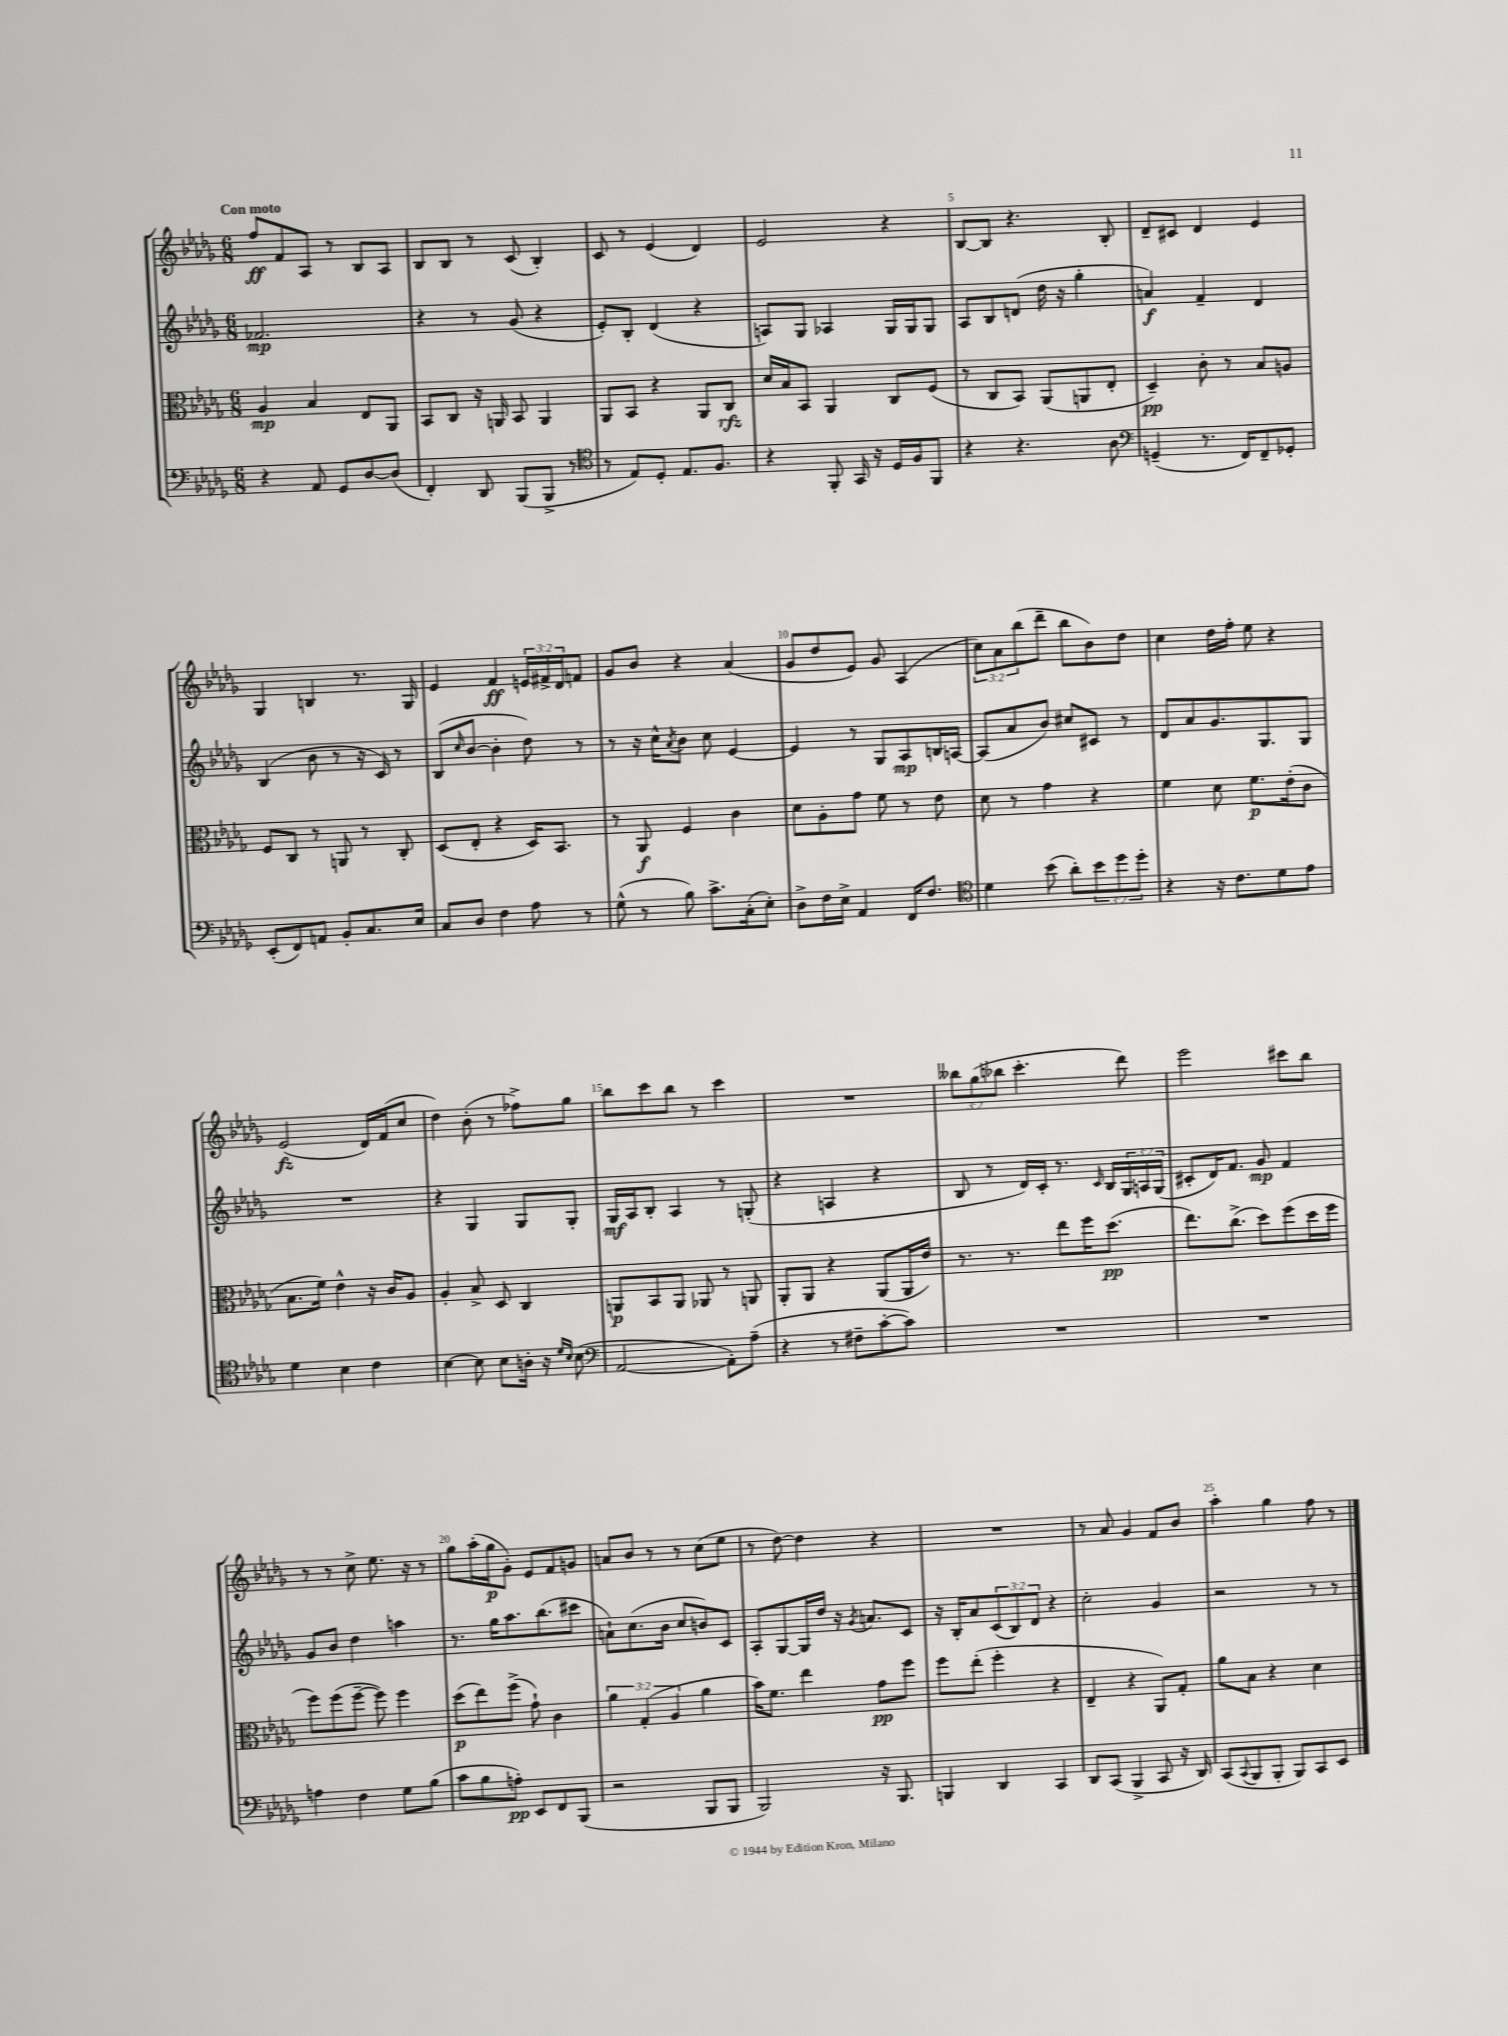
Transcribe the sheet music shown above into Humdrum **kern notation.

**kern	**kern	**kern	**kern
*staff4	*staff3	*staff2	*staff1
*clefF4	*clefC3	*clefG2	*clefG2
*k[b-e-a-d-g-]	*k[b-e-a-d-g-]	*k[b-e-a-d-g-]	*k[b-e-a-d-g-]
*M6/8	*M6/8	*M6/8	*M6/8
4r	4A-	2.f-	8ff
.	.	.	8f
8AA-	4B-	.	8A-
8GG-	.	.	8r
[8D-	8E-	.	8B-
(8D-]	8AA-	.	8A-
=	=	=	=
4FF')	8BB-	4r	8B-
.	8C	.	8B-
8DD-	16r	8r	8r
.	16AA	.	.
(8BBB-	8BB-	(8g-	(8c
8BBB-^	4AA	4r	4B-')
8r	.	.	.
=	=	=	=
*clefC4	*	*	*
8r	8AA-	8e-')	8c
8E-)	8BB-	8B-'	8r
8D-'	4r	(4d-	(4e-
8.E-	.	.	.
.	8AA-	4r	4d-)
8.F	.	.	.
.	8C	.	.
=	=	=	=
4r	16d-	8A)	2e-
.	16B-	.	.
.	8BB-	8G-	.
8FF'	4AA-	4A-	.
16GG-	.	.	.
16r	.	.	.
16D-	8C	16G-	4r
16F	.	16G-	.
8FF	(8F	8G-	.
=	=	=	=
4r	8r	8A-	[8B-
.	8C	8B-	8B-]
4.r	8BB-)	(8d	4.r
.	(8AA-	16dd-	.
.	.	16r	.
.	8AA	4gg-'	.
8A-	8E-'	.	8B-'
=	=	=	=
*clefF4	*	*	*
(4GG~	4D-~)	4a)	8d-~
.	.	.	8c#
8.r	8c'	4f~	4d-
.	8r	.	.
16FF)	.	.	.
8FF~	8B-	4d-	4e-
8GG-'	8A	.	.
=	=	=	=
(8EE-'	8F	(4B-	4G-
8FF)	8C	.	.
8AA	8r	8b-	4B
8BB-'	8AA	8r	.
8.C	8r	16r	8.r
.	.	16c)	.
.	8C'	8r	.
16E-	.	.	16G-
=	=	=	=
8C	(8D-	(8B-	4e-
.	.	16qqcc	.
8D-	8E-'	[8b-	.
4F	4r	4b-']	4f
8A-	16D-)	8dd-)	24e
.	.	.	24f#^
.	8.BB-	.	.
.	.	.	24d-
8r	.	8r	8f
=	=	=	=
(8G-^^	8r	8r	8g-
8r	8AA-	16r	8b-
.	.	16cc^^	.
.	.	8qa-	.
8B-)	4F	8b-	4r
8.c^	.	8cc	.
.	4c	[4e-	(4a-
(16C'	.	.	.
8E-')	.	.	.
=	=	=	=
8D-^	8d-	4e-]	8g-
16F	8A-'	.	8dd-
16E-^	.	.	.
4AA-	8g-	8r	8e-)
.	8f	8G-	8g-
16FF	8r	8A-	(4A-
8.F	.	.	.
.	8e-	16B	.
.	.	[16A	.
=	=	=	=
*clefC4	*	*	*
4d-	8d-	(8A]	12cc)
.	.	.	12a-
.	8r	8a-	.
.	.	.	(12bb-
(8b-	4g-	8b-)	8ddd-~
8a-')	.	8cc#	8bb-
12b-	4r	8c#	8b-)
12dd-	.	.	.
.	.	8r	8dd-
12dd-'	.	.	.
=	=	=	=
4r	4f	8d-	4cc
.	.	8a-	.
16r	8d-	8.g-	16dd-
8.c	.	.	16ff'
.	8.f	.	8ee-
.	.	8.G-	.
8d-	.	.	4r
.	(16e-'	.	.
8e-	8c	8G-	.
=	=	=	=
4d-	8.B-	2.r	(2e-
.	16f)	.	.
4B-	4e-^^	.	.
4c	16r	.	16d-)
.	16c	.	(16f
.	8A-	.	8cc
=	=	=	=
[4B-	4A-'	4r	4dd-)
8B-]	8B-^	4G-	(8b-'
8B-	8D-	.	8r
16A'	4C	8G-	8ff-^)
16r	.	.	.
16qqd-	.	.	.
16qqB-	.	.	.
(8B-	.	8G-'	8gg-
=	=	=	=
*clefF4	*	*	*
[2AA-	8AA	16G-	8bb-
.	.	16A-	.
.	8BB-	8B-'	8ccc
.	8AA	4A-	8bb-
.	8AA-	.	8r
8AA-'])	8r	8r	4ccc
(8A-~	8AA	(8G'	.
=	=	=	=
4r	8AA-'	4r	2.r
.	8AA-	.	.
8r	4r	4A	.
8F#~	.	.	.
[8c'	(8AA-	4r	.
8c])	16AA-	.	.
.	16e-)	.	.
=	=	=	=
2.r	8.r	8B-	12bb--
.	.	.	(12gg-
.	.	8r	.
.	.	.	12bb-
.	8.r	.	.
.	.	16d-)	4.ccc'
.	.	16c'	.
.	8ee-	8.r	.
.	16ff	.	.
.	.	16qqc	.
.	(8.dd-	16B-	.
.	.	24G-	8ddd-)
.	.	24A	.
.	.	(24G-	.
=	=	=	=
2.r	8.ee-)	8c#'	2eee-
.	.	16d-)	.
.	(8.cc^	8.f	.
.	8dd-)	8g-	.
.	(8ff	4f	8ccc#
.	16dd-	.	8bb-
.	16ff	.	.
=	=	=	=
4A	8ff)	8g-	8r
.	(8ff	8b-	8r
4F	[8ff~	4dd-	8cc^
.	8ff])	.	8.ee-
8G-	4ff	4aa	.
.	.	.	16r
(8B-	.	.	8r
=	=	=	=
8c	(8dd-	8.r	8gg-
8B-	8ee-)	.	(16aa-'
.	.	16gg-	16gg-
8A')	(8ff^	8.aa-	8g-')
8EE-	8g-`)	.	8e-
.	.	(8.bb-	.
8FF	4c	.	8f
(8BBB-	.	8ccc#	8g
=	=	=	=
2r	6a-	8a`)	8a
.	.	(8.cc	8b-
.	(6G-'	.	.
.	.	.	8r
.	.	16b-	.
.	6A-	.	.
.	.	8cc	8r
8BBB-	4a-	8b)	(8cc
8BBB-	.	8c	8ee-
=	=	=	=
2BBB-)	16b-)	8A-'	8r
.	8.f	.	.
.	.	[8G-	[8dd-)
.	4ee-	16G-]	4dd-]
.	.	16dd-	.
.	.	16r	.
.	.	8qg-	.
.	.	8.a	.
16r	8g-	.	4r
8.BBB-	.	.	.
.	8ff	8c	.
=	=	=	=
4BBB	8ff	16r	2.r
.	.	16B-'	.
.	(8ee-'	8a-	.
4DD-	4ff'	(12c	.
.	.	12B-)	.
.	.	12d-	.
4CC	4r	4r	.
=	=	=	=
8DD-	4E-~	2cc'	8r
(8CC	.	.	8a-
4BBB-^	4r	.	4g-
8CC	8AA-)	4g-	8f
16r	8G-'	.	8b-
16DD-)	.	.	.
=	=	=	=
(8CC	8a-	2r	4aa-'
8qqCC	.	.	.
8BBB-	8B-	.	.
8BBB-'	4r	.	4gg-
8BBB-)	.	.	.
8CC	4d-	8r	8ff
8EE-	.	8r	8r
==	==	==	==
*-	*-	*-	*-
